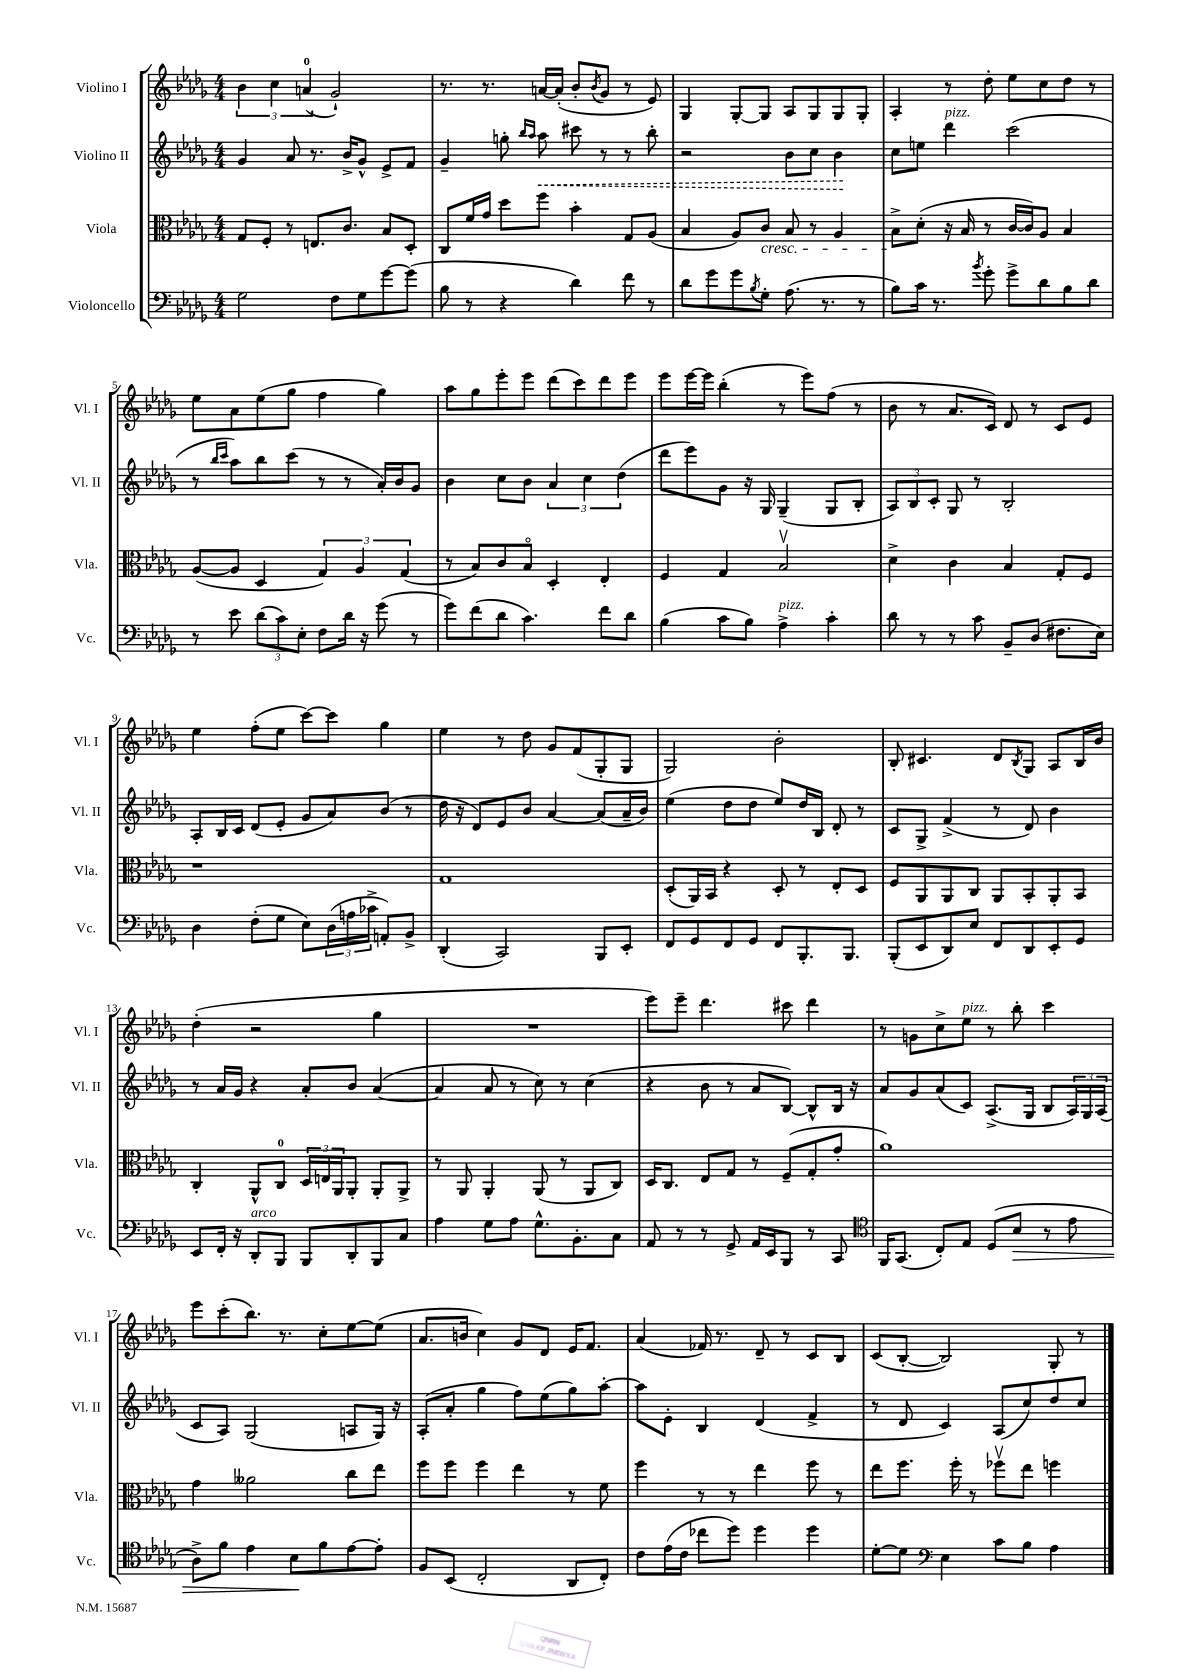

**kern	**kern	**kern	**kern
*staff4	*staff3	*staff2	*staff1
*clefF4	*clefC3	*clefG2	*clefG2
*k[b-e-a-d-g-]	*k[b-e-a-d-g-]	*k[b-e-a-d-g-]	*k[b-e-a-d-g-]
*M4/4	*M4/4	*M4/4	*M4/4
2G-	8G-	4g-	6b-
.	8F'	.	.
.	.	.	6cc
.	8r	8a-	.
.	.	.	(6a
.	8.E	8.r	.
8F	.	.	2g-`)
.	8.c	16b-^	.
8G-	.	8g-^^	.
[8g-	8B-	8e-^	.
(8g-]	8D-'	8f	.
=	=	=	=
8B-	8C	4g-~	8.r
8r	16f	.	.
.	16g-	.	8.r
4r	8dd-	8gg'	.
.	.	16qqbb-	.
.	.	16qqaa-	.
.	8ff	8aa-	[16a
.	.	.	(16a']
4d-)	4b-'	8ccc#	8b-'
.	.	.	8qb-
.	.	8r	8g-
8f	8G-	8r	8r
8r	(8A-	8bb-'	8e-)
=	=	=	=
8d-	4B-	2r	4G-
8g-	.	.	.
8g-	8A-)	.	[8G-'
8qB-	.	.	.
8G-'	8c	.	8G-]
(8.A-	8B-	8b-	8A-
.	8r	8cc	8G-
8.r	.	.	.
.	4A-	4b-	8G-
8r	.	.	8G-'
=	=	=	=
8B-)	8B-^	8cc	4A-'
16c	(8d-'	8ee	.
8.r	.	.	.
.	16r	4ddd-	8r
.	16B-	.	.
8qb-	.	.	.
8g-'	8r	.	8dd-'
8g-^	[16c	(2ccc	8ee-
.	16c])	.	.
8d-	8A-	.	8cc
8B-	4B-	.	8dd-
8d-	.	.	8r
=	=	=	=
8r	([8A-	8r	8ee-
.	.	16qqbb-	.
.	.	16qqccc	.
8e-	8A-]	8aa-)	8a-
(12d-	4D-	8bb-	(8ee-
12c)	.	.	.
.	.	(8ccc	8gg-
12E-'	.	.	.
8F	6G-)	8r	4ff
16d-	.	8r	.
.	6A-	.	.
16r	.	.	.
(8g-	.	16a-')	4gg-)
.	.	16b-	.
.	(6G-	.	.
8r	.	8g-	.
=	=	=	=
8g-)	8r	4b-	8aa-
(8f	8B-)	.	8gg-
8d-	8c	8cc	8eee-'
4.c)	8B-o	8b-	8eee-
.	4D-'	6a-	(8ddd-
.	.	.	8ccc)
.	.	6cc	.
8f	4E-'	.	8ddd-
.	.	(6dd-	.
8d-	.	.	8eee-
=	=	=	=
(4B-	4F	8ddd-	8eee-
.	.	8eee-)	[16eee-
.	.	.	16eee-]
8c	4G-	8g-	(4bb-'
8B-)	.	16r	.
.	.	16G-	.
4A-^	2B-v	(4G-~	8r
.	.	.	8eee-)
4c'	.	8G-	(8ff
.	.	8B-'	8r
=	=	=	=
8d-	4d-^	12A-)	8b-
.	.	12B-	.
8r	.	.	8r
.	.	12c'	.
8r	4c	8G-	8.a-
8c	.	8r	.
.	.	.	16c)
8BB-~	4B-	2B-'	8d-
(8D-	.	.	8r
8.F#	8G-'	.	8c
.	8F	.	8e-
16E-)	.	.	.
=	=	=	=
4D-	1r	8A-'	4ee-
.	.	16B-	.
.	.	16c	.
(8F'	.	(8d-	(8ff'
8G-	.	8e-'	8ee-
8E-)	.	8g-	[8ccc)
(24D-	.	8a-)	8ccc]
24A	.	.	.
24c-^	.	.	.
8AA')	.	(8b-	4gg-
8BB-^	.	8r	.
=	=	=	=
(4DD-'	1G-	16dd-	4ee-
.	.	16r	.
.	.	8d-)	.
2CC)	.	8e-	8r
.	.	8b-	8dd-
.	.	[4a-	8g-
.	.	.	(8f
8BBB-	.	(8a-]	8G-'
8EE-'	.	16a-~	8G-
.	.	16b-)	.
=	=	=	=
8FF	(8D-'	(4ee-	2G-)
8GG-	16AA-)	.	.
.	16BB-	.	.
8FF	4r	8dd-	.
8GG-	.	8dd-	.
8FF	8D-'	8ee-)	2b-'
8.BBB-'	8r	16dd-	.
.	.	16B-	.
.	8E-'	8d-'	.
8.BBB-	.	.	.
.	8D-	8r	.
=	=	=	=
(8BBB-'	8F	8c	8B-'
8EE-	8AA-	8G-^	4.c#
8DD-)	8AA-	(4f^	.
8E-	8C	.	.
8FF	8AA-	8r	8d-
.	.	.	8qB-
8DD-	8BB-'	8d-)	8G-
8EE-'	8AA-'	4b-	8A-
8GG-	8BB-	.	16B-
.	.	.	16b-
=	=	=	=
8EE-	4C'	8r	(4dd-'
16FF'	.	16a-	.
16r	.	16g-	.
8DD-'	8AA-^^	4r	2r
8BBB-	8C	.	.
8BBB-	24D-	8a-'	.
.	24E	.	.
.	24AA-	.	.
8DD-'	8AA-'	8b-	.
8BBB-	8AA-'	([4a-	4gg-
8C	8AA-^	.	.
=	=	=	=
4A-	8r	4a-]	1r
.	8AA-	.	.
8G-	4AA-'	8a-	.
8A-	.	8r	.
8.G-^^	(8AA-	8cc)	.
.	8r	8r	.
8.BB-'	.	.	.
.	8AA-	(4cc	.
8C	8C)	.	.
=	=	=	=
8AA-	16D-	4r	8eee-)
.	8.C	.	.
8r	.	.	8eee-~
8r	8E-	8b-	4.ddd-
8GG-^	8G-	8r	.
16AA-	8r	8a-	.
16EE-	.	.	.
8BBB-	(8F~	[8B-)	8ccc#
8r	8G-'	8B-^^]	4ddd-
8CC	8g-'	16B-	.
.	.	16r	.
=	=	=	=
*clefC4	*	*	*
16FF	1a-)	8a-	8r
(8.GG-	.	.	.
.	.	8g-	8g
8C')	.	(8a-	8cc^
8E-	.	8c)	8ee-
(8D-	.	(8.A-^	8r
8B-	.	.	8bb-'
.	.	16G-	.
8r	.	8B-	4ccc
8e-	.	24A-)	.
.	.	24G-	.
.	.	(24A-	.
=	=	=	=
8A-^)	4g-	8c	8eee-
8f	.	8A-)	(8ccc'
4e-	2a--	(2G-	8.bb-)
.	.	.	8.r
8B-	.	.	.
8f	.	.	8cc'
[8e-	8cc	8A	[8ee-
8e-']	8ee-	16G-)	(8ee-]
.	.	16r	.
=	=	=	=
8F	8ff	(8A-'	8.a-
(8BB-	8ff	8a-'	.
.	.	.	16b
2C'	4ff	4gg-	4cc)
.	4ee-	8ff)	8g-
.	.	(8ee-	8d-
8AA-	8r	8gg-)	16e-
.	.	.	8.f
8C')	8f	[8aa-'	.
=	=	=	=
8c	4ff	8aa-]	(4a-
(16e-	.	8e-'	.
16c	.	.	.
8cc-	8r	4B-	16f-)
.	.	.	8.r
8dd-)	8r	.	.
4dd-	4ee-	(4d-	8d-~
.	.	.	8r
4dd-	8ff	4f^	8c
.	8r	.	8B-
=	=	=	=
[8d-'	8ee-	8r	(8c
8d-]	8.ff	8d-	[8B-'
*clefF4	*	*	*
4E-	.	4c)	2B-])
.	16ff'	.	.
.	8r	.	.
8c	8ff-v	(8A-	.
8B-	8ee-	8cc)	.
4A-	4ff	8dd-	8G-'
.	.	8cc	8r
==	==	==	==
*-	*-	*-	*-
